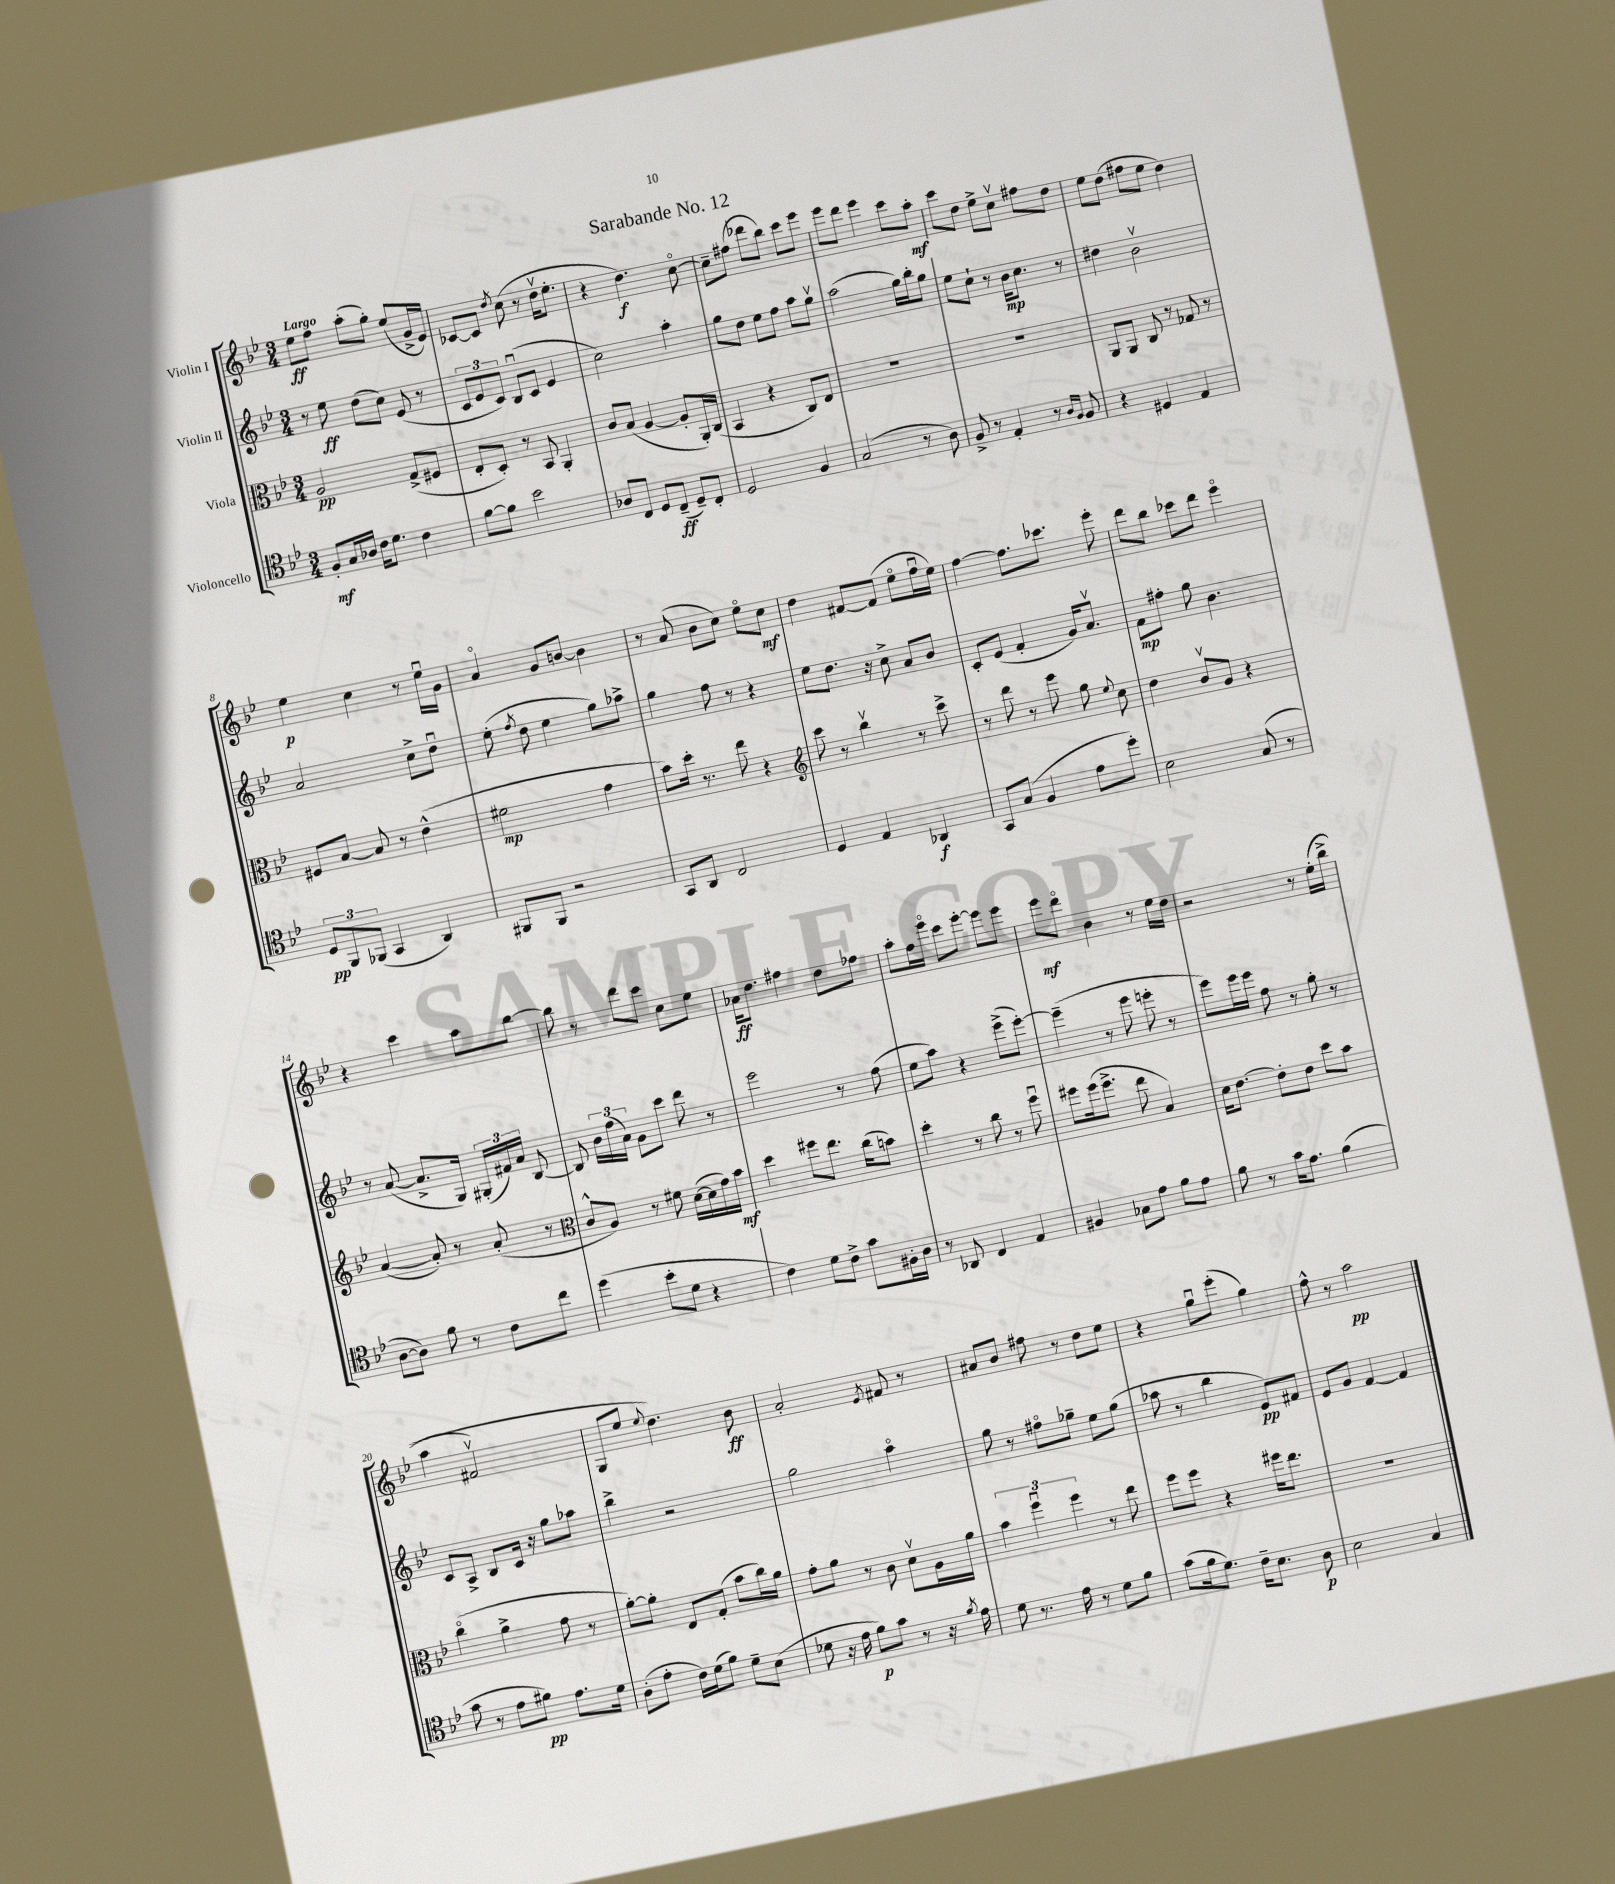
\header { title = "Sarabande No. 12" }
<<
\new StaffGroup <<
\new Staff = "s0" \with { instrumentName = "Violin I" } {
    \clef treble \key bes \major \numericTimeSignature \time 3/4 \tempo "Largo"
    \autoBeamOff ees''8[\ff f''8] a''8[-.( g''8]-.) ees''8[( g'16-> ees'16]) |
    ces'8[~ ces'8] \acciaccatura { d''8 } c''8( r8 d''16[\upbow ees''8.]-. |
    r4 d''4.\f) c''8~\flageolet |
    c''8[-- fis''8]( des'''8[ bes''8]) c'''8[ ees'''8] |
    ees'''8[ d'''8] ees'''4 c'''8[ a''8]-.\mf |
    c'''8[ d''8] ees''8[-> c''8]\upbow fis''8[ d''8] |
    ees''8[ d''8]( fis''8[ ees''8] d''4) |
    ees''4\p c''4 r8 ees''16[\downbow g'16] |
    a'4\flageolet g'8[ b'8]~ b'4 |
    r8 a'8( bes'8[ c''8]) ees''8[\flageolet c''8]\mf |
    d''4 fis'8[~ fis'8]( ees''8[\flageolet f''16\downbow ees''16]) |
    f''4~ f''8.[ ces'''8.] ees'''8-. |
    d'''8[ bes''8] ces'''8[ d'''8] ees'''4\flageolet |
    r4 c'''4 a''8[ bes''8]~ |
    bes''8 r8 d'''8[ c'''8] c''8[ ees''8] |
    aes'16[\ff d''8.] fis''4 d''8[ fes''8] |
    a''8[-. f''16 ees'''16]\flageolet c'''8[ ees'''8]~-. ees'''8[ ees'''8] |
    ees'''8[\mf d'''8]\flageolet bes'4 r8 ees''16[ d''16] |
    r2 r8 ees''16[-.(\( bes''16]-> |
    a''4 fis'2\upbow) |
    g8[ ees''8] \appoggiatura { ees''8 } d''4.\) bes'8\ff |
    a'2-. \acciaccatura { ees'8 } fis'8 r8 |
    ais'8[ bes'8] fis''8 r8 d''8[ ees''8] |
    r4 g''8[\downbow ees'''8]-.( g''4) |
    f''8-^ r8 a''2\pp \bar "|." |
}
\new Staff = "s1" \with { instrumentName = "Violin II" } {
    \clef treble \key bes \major \numericTimeSignature \time 3/4
    \autoBeamOff r8 ees''8\ff d''8[( c''8]) ees'8( r8 |
    \tuplet 3/2 { c'8[ ees'8 c'8]) } bes8[\downbow( c'8] ees'4 |
    c''2) a''4-. |
    g''8[ d''8] ees''8[ f''8] a''8[ g''8]\upbow |
    a''2( g''16[) bes''16-. g''8] |
    ees''8[ c''8]-! r8 bes'16[\mp c''8.] r8 |
    dis''4 bes'2\upbow |
    a'2 c''8[-> d''8]\downbow |
    ees''8-.( \acciaccatura { f''8 } d''8 ees''4 g''8[) aes''8]-> |
    g''4 f''8 r8 r4 |
    ees''8[ d''8.] r16 c''8-> a'8[ bes'8] |
    c'8[-. ees'8]( f'4-. g'16[) a'8.]\upbow |
    f'8[\mp fis''8]-. g''8 bes'4. |
    r8 a'8~( a'8.[-> g16]) \tuplet 3/2 { gis16[-.( fis'16) a'16] } bes8~ |
    bes8 \tuplet 3/2 { bes'16[ f''16( a'16]) } g'8[ c'''8] d'''8 r8 |
    ees'''2 r8 f''8( |
    ees''8[ a''8]) r4 ees'''8[->( ees'''8]~-.) |
    ees'''4--( r8 ees'''8 e'''8-. r8 |
    ees'''8[) ees'''16 ees'''16] f''8 r8 g''8-. r8 |
    c'8[ a8]-> bes8[ c'16] r16 g''8[ aes''8] |
    bes''4-> r2 |
    g''2 a''4\flageolet |
    g''8 r8 fis''8[\flageolet ges''8]-- ees''8[ ges''8]( |
    aes''8 r8 bes''4 ees'8[\pp) fis'8] |
    ees'8[ g'8] f'4~ f'4 \bar "|." |
}
\new Staff = "s2" \with { instrumentName = "Viola" } {
    \clef alto \key bes \major \numericTimeSignature \time 3/4
    \autoBeamOff a2\pp g8[->( fis8] |
    ees8[-. d8]-.) r8 bes,8 a,4-. |
    c'8[ bes8]( a4~ a8[-. a,16-.) c16]( |
    bes,4 r4 c8[) ees8] |
    R2. |
    R2. |
    a,8[ a,8] c8 r8 ges8 r8 |
    fis8[ bes8]~ bes8 r8 ees'4-^( |
    fis'2\mp g'4 |
    bes'8[) d''16]-. r8. ees''8 r4 |
    \clef treble c'''8 r8 bes''4\upbow r8 c'''8-> |
    r8 d'''8 r8 ees'''8 g''8 \appoggiatura { ees''8 } c''8 |
    d''4 bes'8[\upbow g'8] r4 |
    a'4~( a'8-.) r8 a'8-.( r8 |
    \clef alto c'8[-^ a8]) r8 fis'8 d'16[~( d'16 g'16) bes'16]\mf |
    d''4 fis''8[ ees''8.] c''16[( b'8]) |
    d''4-. r8 c''8 r8 f''8\downbow |
    fis''8[ fis''16( fis''8.]-> ees''8 bes4) |
    d'16[ ees'8.]~ ees'8[-. ees'8] d''8[ bes'8] |
    c''4\flageolet( a'4-> g'8 r8 |
    a'8[~-.) a'8]-. ees8[ g8]-.( bes'8[ c''16) a'16] |
    g'8[-. a'8] r8 c'8 d'8[\upbow a16 a'16] |
    \tuplet 3/2 { bes'4 f''4\downbow f''4 } r8 ees''8 |
    f''8[ f''8] r4 fis''16[ ees''8.] |
    R2. \bar "|." |
}
\new Staff = "s3" \with { instrumentName = "Violoncello" } {
    \clef tenor \key bes \major \numericTimeSignature \time 3/4
    \autoBeamOff f8[-.\mf g16 aes16] c'16[ d'8.] c'4 |
    f'8[~ f'8] bes'2 |
    aes8[ c8] d8[ c8]--\ff( d8[--) c8]-. |
    d2 f4 |
    g2( r8 a8) |
    f8-> r8 ees4-. r8 \grace { a16[ f16] } f8 |
    r4 dis4 ees4 |
    \tuplet 3/2 { d8[\pp f,8 fes,8]( } g,4 a,4) |
    fis,8[ fis,8] r2 |
    g,8[ a,8] c2 |
    d4 ees4 aes,4\f |
    g,8[ g8]( f4 ees'8[ d''8]-.) |
    bes2 g8( r8 |
    a8[~ a8]) f'8 r8 c'8[ c''8] |
    d''4( bes'8[-. d'8] r4 |
    c'4) d'8[ c'8]-> g'8[ fis16-. a16] |
    r8 aes,8 c4 ees4 |
    fis4 ges8[ ees'8] f'8[ ees'8] |
    f'8 r8 g'16[ ees'8.] f'4( |
    g'8 r8 ees'8[ fis'8]\pp) ees'8.[ d'16] |
    a8[-.( ees'8]-. c'16[) d'16( f'8]) d'8[-- bes8]( |
    des'8 r16 ees'16 f'8[\p) g'8] r8 r16 \acciaccatura { f'8 } ees'16 |
    d'8 r8. ees'16 r8 d'8[ f'8] |
    g'8[( f'16 d'8.]) c'16[-- bes8.] a8\p |
    bes2 g4 \bar "|." |
}
>>
>>
